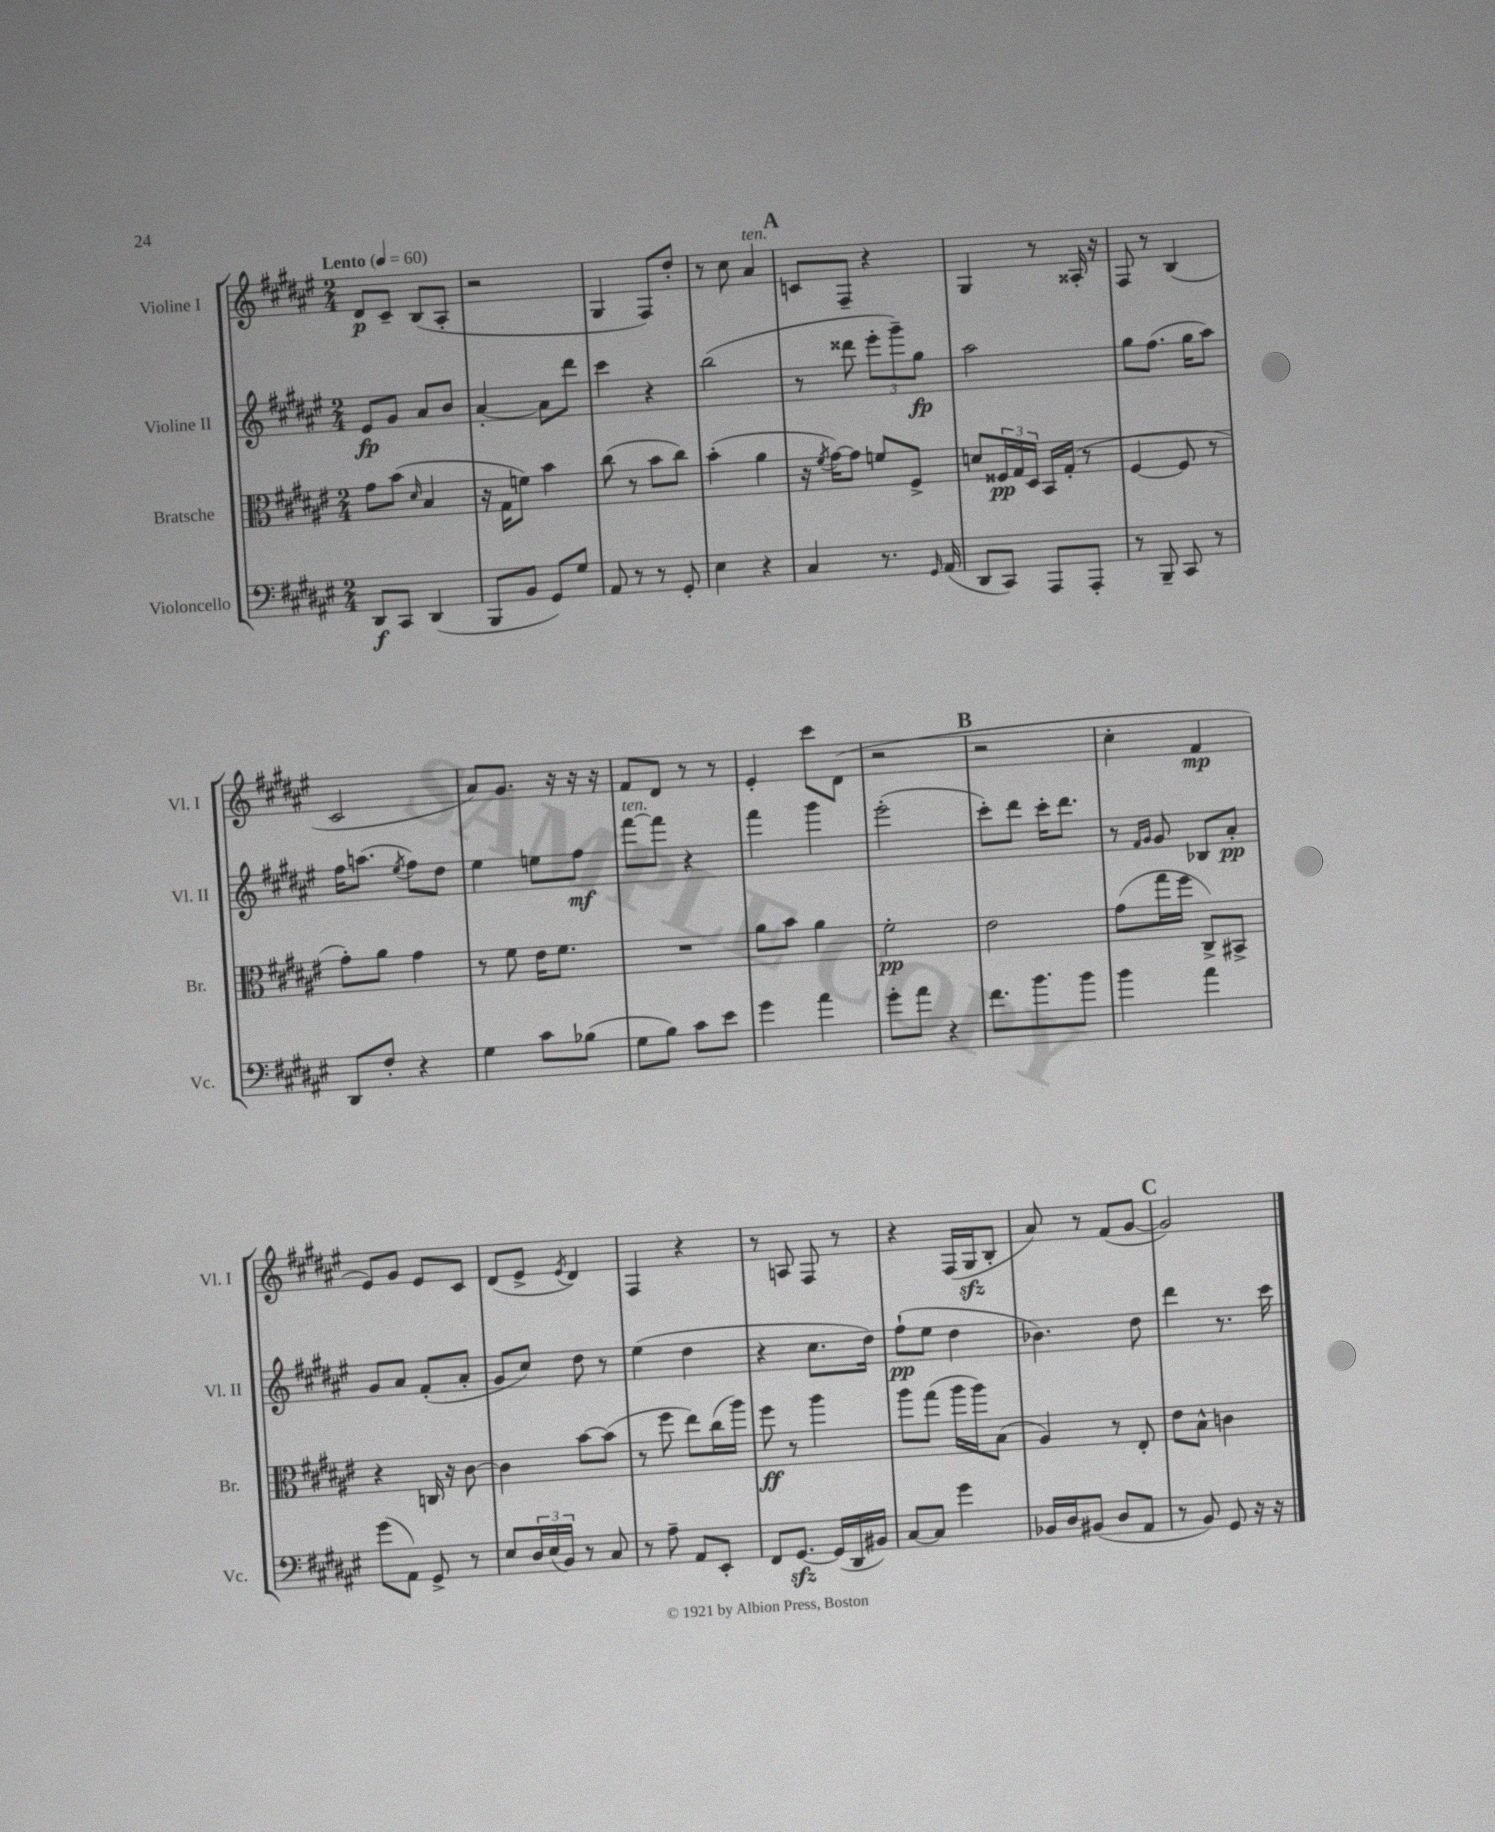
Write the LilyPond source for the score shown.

<<
\new StaffGroup <<
\new Staff = "s0" \with { instrumentName = "Violine I" shortInstrumentName = "Vl. I" } {
    \clef treble \key fis \major \numericTimeSignature \time 2/4 \tempo "Lento" 4 = 60
    dis'8\p cis'8-- b8( ais8-. |
    r2 |
    gis4 fis8) dis''8-. |
    r8 cis''8 ais'4^\markup { \italic "ten." } |
    \mark \markup { \bold "A" } c'8 fis8-- r4 |
    gis4 r8 aisis16-. r16 |
    fis8 r8 b4( |
    cis'2 |
    ais'8) gis'8. r16 r16 r16 |
    fis'8 dis'8 r8 r8 |
    eis'4-. cis'''8 dis'8( |
    r2 |
    \mark \markup { \bold "B" } r2 |
    cis''4-. fis'4\mp |
    eis'8) gis'8 eis'8 cis'8 |
    dis'8( eis'8-> \acciaccatura { eis'8 } dis'4) |
    fis4 r4 |
    r8 a8 fis8 r8 |
    r4 fis16( gis16\sfz b8-. |
    ais'8) r8 fis'8( gis'8~ |
    \mark \markup { \bold "C" } gis'2) \bar "|." |
}
\new Staff = "s1" \with { instrumentName = "Violine II" shortInstrumentName = "Vl. II" } {
    \clef treble \key fis \major \numericTimeSignature \time 2/4
    eis'8\fp gis'8 ais'8 b'8 |
    ais'4~-. ais'8 dis'''8 |
    cis'''4 r4 |
    b''2( |
    \mark \markup { \bold "A" } r8 disis'''8 \tuplet 3/2 { eis'''8-. gis'''8--) gis''8\fp } |
    ais''2 |
    gis''8 fis''8.( gis''16 ais''8) |
    fis''16 a''8.( \acciaccatura { eis''8 } fis''8) dis''8 |
    eis''4 e''8 fis''8\mf |
    fis'''8~^\markup { \italic "ten." } fis'''8 r4 |
    fis'''4 gis'''4 |
    eis'''2-.( |
    \mark \markup { \bold "B" } cis'''8-.) dis'''8 cis'''16-. dis'''8. |
    r8 \grace { fis'16 gis'16 } gis'8 bes8 ais'8-.\pp |
    gis'8 ais'8 fis'8-.( ais'8-. |
    gis'8 cis''8) dis''8 r8 |
    eis''4( dis''4 |
    r4 cis''8. dis''16) |
    fis''8-!\pp( eis''8 dis''4 |
    bes'4.) dis''8 |
    \mark \markup { \bold "C" } dis'''4 r8. cis'''16 \bar "|." |
}
\new Staff = "s2" \with { instrumentName = "Bratsche" shortInstrumentName = "Br." } {
    \clef alto \key fis \major \numericTimeSignature \time 2/4
    gis'8 b'8( \grace { dis'16 } b4 |
    r16 gis16 f'8) b'4 |
    cis''8( r8 b'8 cis''8) |
    b'4-.( ais'4 |
    \mark \markup { \bold "A" } r16 \acciaccatura { fis'8 } gis'16~) gis'8 f'8 fis8-> |
    d'8 \tuplet 3/2 { fisis16\pp gis16 dis16 } b,16 gis16-.( r8 |
    fis4~ fis8 r8 |
    gis'8-.) ais'8 gis'4 |
    r8 fis'8 eis'16 fis'8. |
    R2 |
    ais'8 b'8 ais'4 |
    fis'2-.\pp |
    \mark \markup { \bold "B" } eis'2 |
    gis'8( gis''16 fis''16 cis8->) bis,8-> |
    r4 c16 r16 cis'8~ |
    cis'4 b'8~ b'8( |
    r8 fis''8 eis''8) cis''16( ais''16) |
    fis''8\ff r8 ais''4 |
    ais''8 gis''8( ais''16 ais''16) b8( |
    ais4) r8 eis8-. |
    \mark \markup { \bold "C" } eis'8 b8-^ c'4 \bar "|." |
}
\new Staff = "s3" \with { instrumentName = "Violoncello" shortInstrumentName = "Vc." } {
    \clef bass \key fis \major \numericTimeSignature \time 2/4
    dis,8\f cis,8 dis,4( |
    b,,8 b,8 gis,8) gis8 |
    ais,8 r8 r8 gis,8-. |
    eis4 r4 |
    \mark \markup { \bold "A" } cis4 r8. \grace { gis,16 } ais,16( |
    dis,8 cis,8) ais,,8 ais,,8-. |
    r8 b,,8-- cis,8 r8 |
    dis,8 fis8-. r4 |
    gis4 cis'8 bes8( |
    gis8 b8) cis'8 eis'8 |
    gis'4 ais'4 |
    gis'8-. ais'8 r4 |
    \mark \markup { \bold "B" } fis'8. b'8. b'8 |
    b'4 ais'4 |
    gis'8( ais,8) gis,8-> r8 |
    eis8 \tuplet 3/2 { dis16 eis16( b,16) } r8 cis8 |
    r8 ais8-- ais,8 eis,8-. |
    fis,8 gis,8.~\sfz gis,16( dis,16 bis,16) |
    cis8~ cis8 gis'4 |
    bes,16 dis16 bis,8( dis8 ais,8 |
    \mark \markup { \bold "C" } r8 b,8) gis,8 r16 r16 \bar "|." |
}
>>
>>
\layout { \context { \Score \remove "Bar_number_engraver" } }
